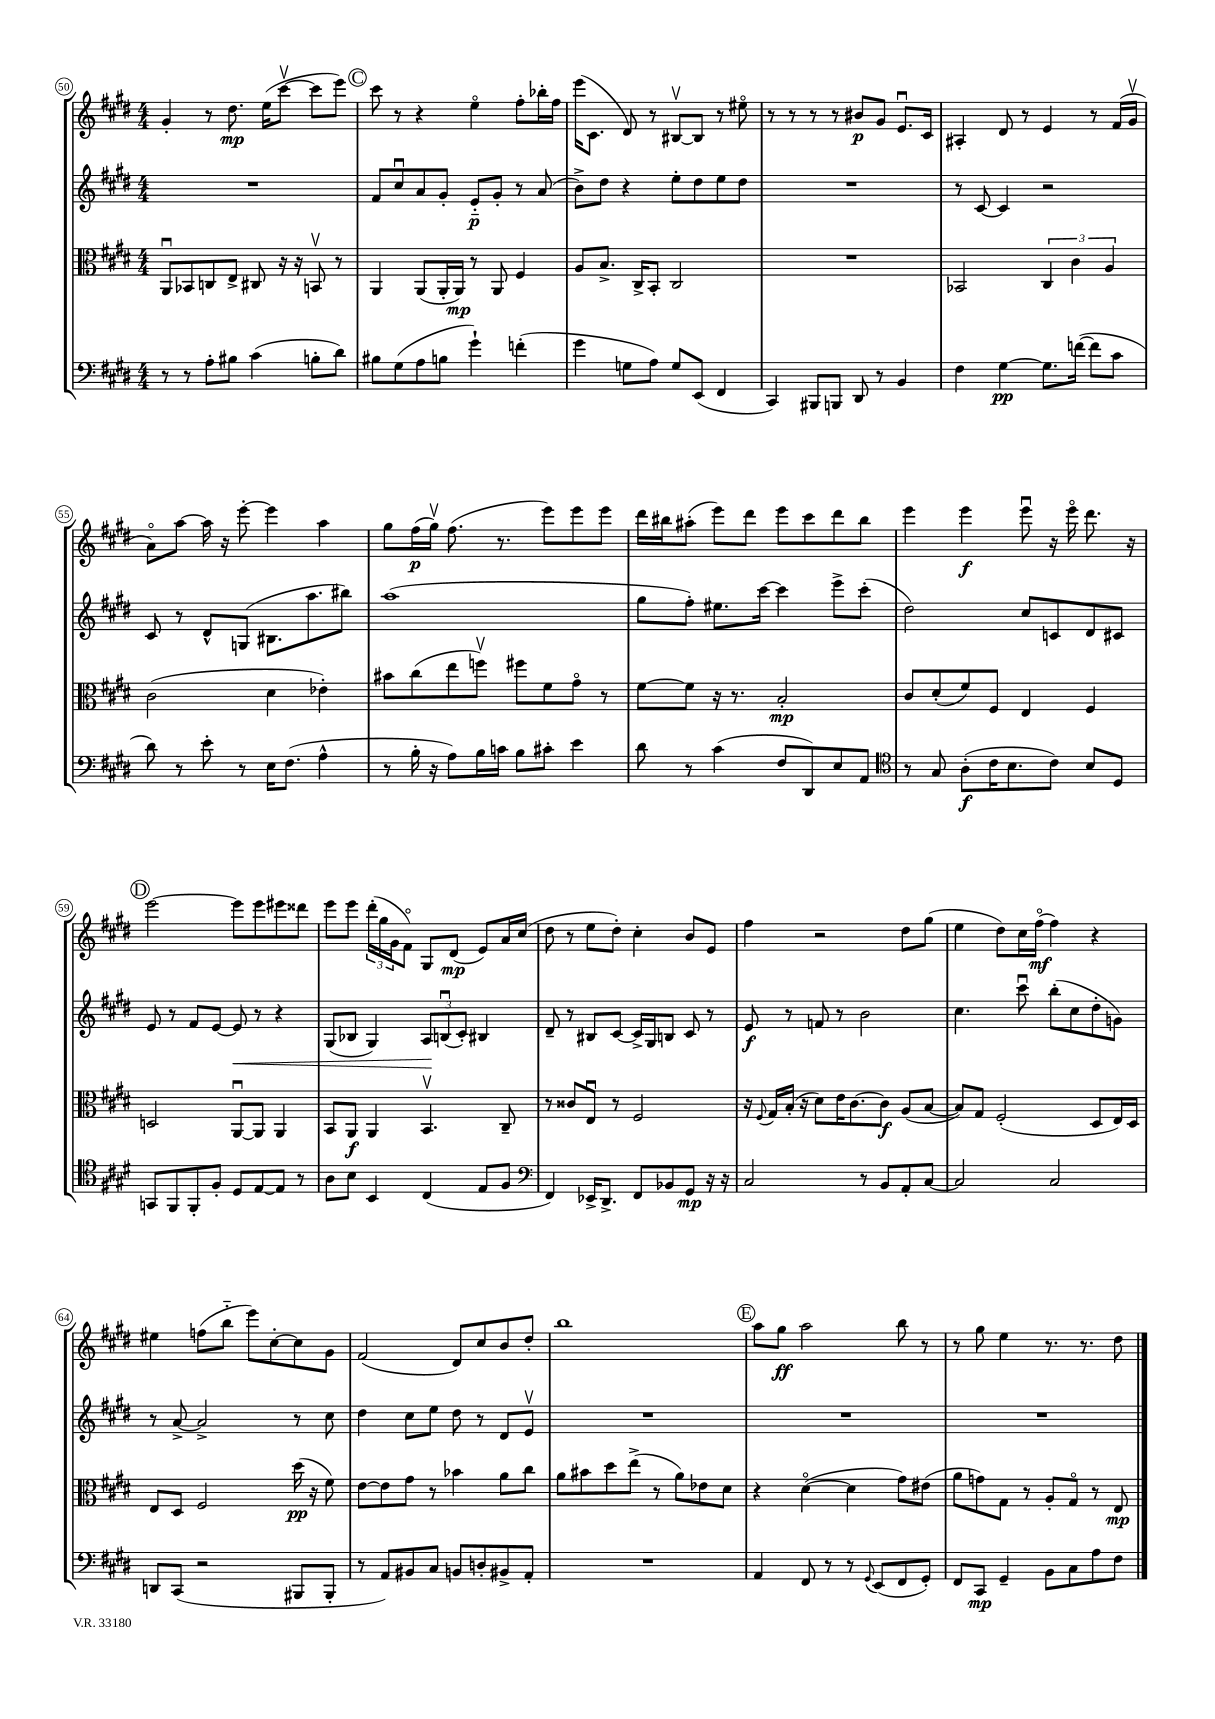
<<
\new StaffGroup <<
\new Staff = "s0" {
    \clef treble \key e \major \numericTimeSignature \time 4/4
    gis'4-. r8 dis''8.\mp e''16( cis'''8~\upbow cis'''8 e'''8) |
    \mark \markup { \circle "C" } cis'''8 r8 r4 e''4\flageolet fis''8-. bes''16-. fis''16 |
    e'''16( cis'8. dis'8) r8 bis8~\upbow bis8 r8 eis''8\flageolet |
    r8 r8 r8 r8 bis'8\p gis'8 e'8.\downbow cis'16 |
    ais4-. dis'8 r8 e'4 r8 fis'16( gis'16\upbow |
    a'8\flageolet) a''8~ a''16 r16 e'''8~-. e'''4 a''4 |
    gis''8 fis''16\p( gis''16\upbow) fis''8.( r8. e'''8) e'''8 e'''8 |
    dis'''16 bis''16 ais''8-.( e'''8) dis'''8 e'''8 cis'''8 dis'''8 bis''8 |
    e'''4 e'''4\f e'''8\downbow r16 e'''16\flageolet dis'''8. r16 |
    \mark \markup { \circle "D" } e'''2~ e'''8 e'''8 eis'''8 disis'''8 |
    e'''8 e'''8 \tuplet 3/2 { dis'''16-.( gis''16 gis'16 } fis'8\flageolet) gis8 dis'8\mp( e'8) a'16 cis''16( |
    dis''8 r8 e''8 dis''8-.) cis''4-. b'8 e'8 |
    fis''4 r2 dis''8 gis''8( |
    e''4 dis''8) cis''16 fis''16\flageolet\mf( fis''4) r4 |
    eis''4 f''8( b''8-_ e'''8) cis''8~-. cis''8 gis'8 |
    fis'2( dis'8) cis''8 b'8 dis''8-. |
    b''1 |
    \mark \markup { \circle "E" } a''8 gis''8\ff a''2 b''8 r8 |
    r8 gis''8 e''4 r8. r8. dis''8 \bar "|." |
}
\new Staff = "s1" {
    \clef treble \key e \major \numericTimeSignature \time 4/4
    R1 |
    \mark \markup { \circle "C" } fis'8 cis''8\downbow a'8 gis'8-. e'8-_\p gis'8-. r8 a'8( |
    b'8->) dis''8 r4 e''8-. dis''8 e''8 dis''8 |
    R1 |
    r8 cis'8~ cis'4 r2 |
    cis'8 r8 dis'8-^ g8( bis8. a''8. bis''8) |
    a''1( |
    gis''8 fis''8-.) eis''8. cis'''16~ cis'''4 e'''8-> cis'''8-.( |
    dis''2) cis''8 c'8 dis'8 cis'8 |
    \mark \markup { \circle "D" } e'8 r8 fis'8 e'8~ e'8\< r8 r4 |
    gis8( bes8 gis4) \tuplet 3/2 { a8\! b8\downbow( cis'8-.) } bis4 |
    dis'8-- r8 bis8 cis'8~ cis'16-> gis16 b8 cis'8 r8 |
    e'8\f r8 f'8 r8 b'2 |
    cis''4. cis'''8\downbow b''8-.( cis''8 dis''8-. g'8) |
    r8 a'8~-> a'2-> r8 cis''8 |
    dis''4 cis''8 e''8 dis''8 r8 dis'8 e'8\upbow |
    R1 |
    \mark \markup { \circle "E" } R1 |
    R1 \bar "|." |
}
\new Staff = "s2" {
    \clef alto \key e \major \numericTimeSignature \time 4/4
    a,8\downbow bes,8 c8 e8-> cis8 r16 r16 b,8\upbow r8 |
    \mark \markup { \circle "C" } a,4 a,8( a,16-. a,16\mp) r8 a,8 fis4 |
    a8 b8.-> cis16-> b,8-. cis2 |
    R1 |
    bes,2 \tuplet 3/2 { cis4 cis'4 a4 } |
    cis'2( dis'4 ees'4-.) |
    bis'8 cis''8( e''8 f''8\upbow) fis''8 fis'8 gis'8\flageolet r8 |
    fis'8~ fis'8 r16 r8. b2-.\mp |
    cis'8 dis'8-.( fis'8) fis8 e4 fis4 |
    \mark \markup { \circle "D" } d2 a,8~\downbow a,8 a,4 |
    b,8 a,8\f a,4 b,4.\upbow cis8-- |
    r8 cisis'8 e8\downbow r8 fis2 |
    r16 \appoggiatura { fis8 } gis16 b16-.( r16 dis'8) e'16 cis'8.~ cis'8\f a8( b8~ |
    b8) gis8 fis2-.( dis8 e16) dis16 |
    e8 dis8 fis2 dis''16\pp( r16 fis'8) |
    e'8~ e'8 gis'8 r8 bes'4 a'8 cis''8 |
    a'8 bis'8 dis''8 e''8->( r8 a'8) ees'8 dis'8 |
    \mark \markup { \circle "E" } r4 dis'4~\flageolet( dis'4 gis'8) eis'8( |
    a'8 g'8) gis8 r8 a8-. gis8\flageolet r8 e8\mp \bar "|." |
}
\new Staff = "s3" {
    \clef bass \key e \major \numericTimeSignature \time 4/4
    r8 r8 a8-. bis8 cis'4( b8-. dis'8) |
    \mark \markup { \circle "C" } bis8 gis8( a8 b8 gis'4-!) f'4-.( |
    gis'4 g8 a8) g8 e,8( fis,4 |
    cis,4) bis,,8 b,,8 dis,8 r8 b,4 |
    fis4 gis4~\pp gis8. f'16~( f'8 cis'8 |
    dis'8) r8 e'8-. r8 e16 fis8.( a4-^ |
    r8 b16-. r16 a8) b16 c'16 b8 cis'8-. e'4 |
    dis'8 r8 cis'4( fis8 dis,8) e8 a,8 |
    \clef tenor r8 gis8 a8-.\f( cis'16 b8. cis'8) b8 dis8 |
    \mark \markup { \circle "D" } g,8 fis,8 fis,8-. fis8-. dis8 e8~ e8 r8 |
    a8 b8 b,4 cis4( e8 fis8 |
    \clef bass fis,4) ees,16-> dis,8.-> fis,8 bes,8 gis,8\mp r16 r16 |
    cis2 r8 b,8 a,8-. cis8~ |
    cis2 cis2 |
    d,8 cis,8( r2 bis,,8 bis,,8-. |
    r8 a,8) bis,8 cis8 b,8 d8-. bis,8-> a,8-. |
    R1 |
    \mark \markup { \circle "E" } a,4 fis,8 r8 r8 \appoggiatura { gis,8 } e,8( fis,8 gis,8-.) |
    fis,8 cis,8\mp gis,4-- b,8 cis8 a8 fis8 \bar "|." |
}
>>
>>
\layout { \context { \Score currentBarNumber = #50 \override BarNumber.stencil = #(make-stencil-circler 0.1 0.3 ly:text-interface::print) } }
